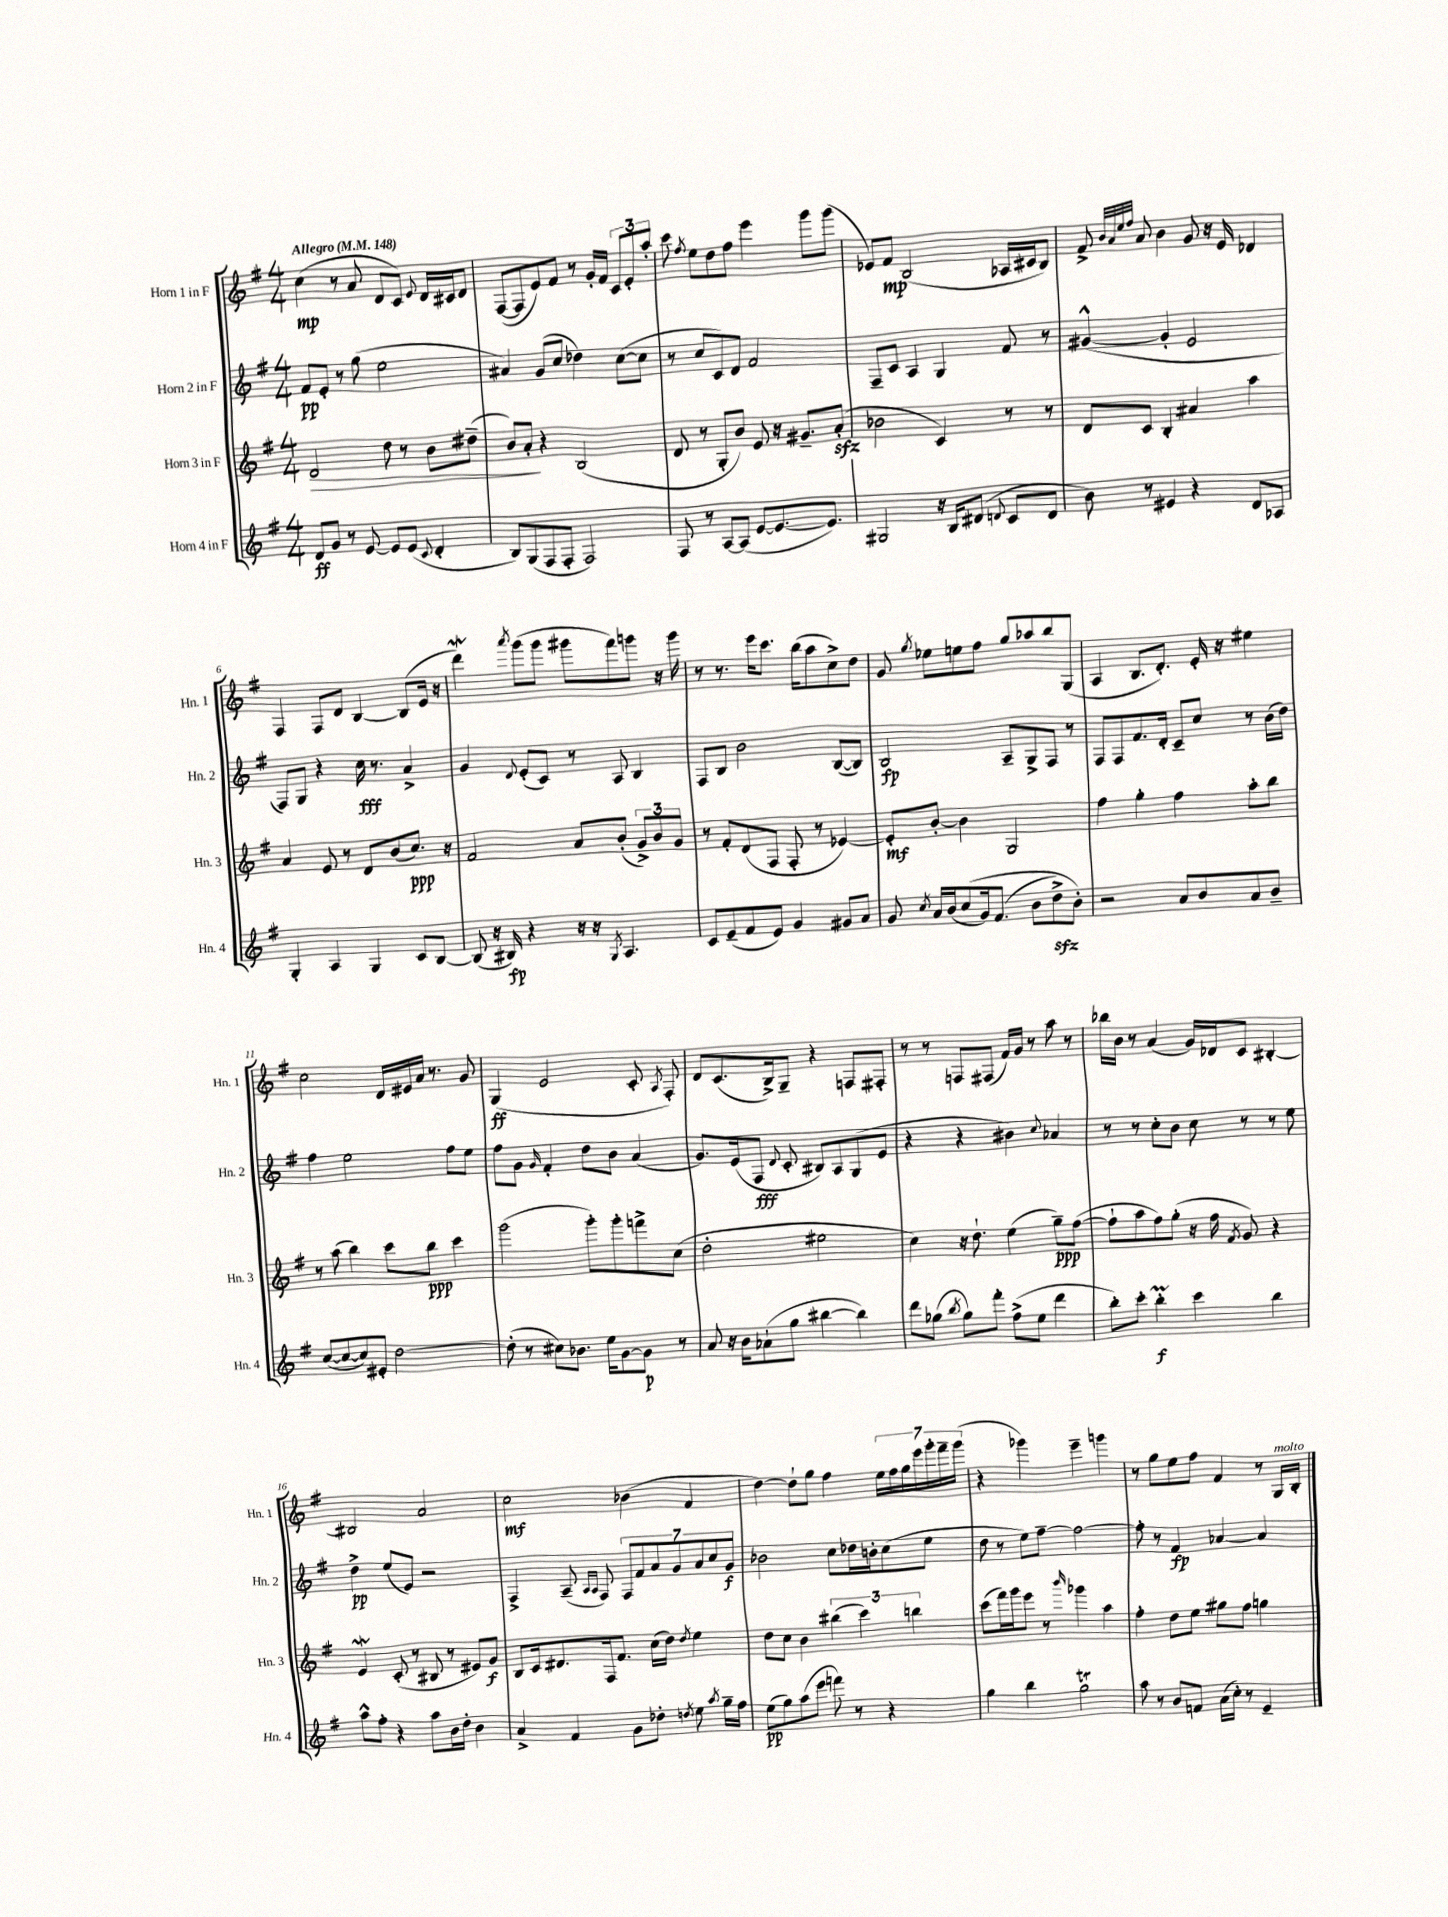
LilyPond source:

<<
\new StaffGroup <<
\new Staff = "s0" \with { instrumentName = "Horn 1 in F" shortInstrumentName = "Hn. 1" } {
    \clef treble \key g \major \numericTimeSignature \time 4/4 \tempo "Allegro" 4 = 148
    \autoBeamOff c''4\mp( r8 a'8 d'8[ c'8]) \appoggiatura { e'8 } d'16[ cis'16 d'8] |
    fis8[~( fis8 e'8) fis'8] r8 g'16[-. fis'16] \tuplet 3/2 { c'8[ e'8-. a''8]-. } |
    c'''8 \acciaccatura { fis''8 } e''8[ d''8 fis''8] e'''4 g'''8[ g'''8]( |
    ees'8[) fis'8]\mp b2( aes16[ cis'16 b8]) |
    fis'8-> \grace { b'32[ a'32 e''32 fis''32] } a'8 b'4 g'8 r16 e'16 des'4 |
    fis4 fis8[ d'8] b4~ b8[( e'16] r16 |
    d'''4\mordent) \acciaccatura { a'''8 } g'''8[( g'''8] gis'''8[ fis'''8) g'''8] r16 g'''16 |
    r8 r8. e'''16[ c'''8.] b''16[( a''8 c''8->) d''8] |
    g'8 \acciaccatura { g''8 } ees''8[ e''8 fis''8] g''8[ aes''8 b''8 g8]( |
    a4 b8.[ d'8.]-.) e'16-. r16 eis''4 |
    c''2 d'16[ eis'16 a'16] r8. g'8 |
    g4\ff( e'2 c'8-. \acciaccatura { a8 } fis8-.) |
    d'8[ c'8.( b16->) g8]-- r4 f8[ fis8]-. |
    r8 r8 f8[ fis8]( fis'16[) g'16] r8 a''8 r8 |
    bes''16[ b'16] r8 a'4( g'16[) des'16 c'8] bis4~-. |
    bis2 a'2 |
    c''2\mf bes'4( fis'4 |
    d''4~) d''8[-! g''8] fis''4 \tuplet 7/4 { e''16[ fis''16 g''16 e'''16 g'''16-. fis'''16-- g'''16]( } |
    r4 ges'''4) e'''4-- g'''4 |
    r8 g''8[ e''8 fis''8] fis'4 r8 g16[^\markup { \italic "molto" } b16]-. \bar "|." |
}
\new Staff = "s1" \with { instrumentName = "Horn 2 in F" shortInstrumentName = "Hn. 2" } {
    \clef treble \key g \major \numericTimeSignature \time 4/4
    \autoBeamOff fis'8[\pp e'8]-. r8 g''8( e''2 |
    ais'4) g'8[( c''8] des''4) c''8[~( c''8] |
    r8 c''8[ c'8) d'8] fis'2 |
    fis8[-- c'8] a4 g4 fis'8 r8 |
    gis'4~-^( gis'4-. e'2 |
    fis8[) g8] r4 c''16\fff r8. a'4-> |
    g'4 \appoggiatura { d'8 } e'8[-.( c'8]) r8 a8 b4 |
    fis8[ b8] b'2 b8[~( b8]) |
    b2\fp a8[-- g8-> fis8] r8 |
    fis8[ fis8 fis'8. d'16]-. c'8[-- c''8] r8 b'16[( d''16]) |
    fis''4 e''2 fis''8[ e''8] |
    fis''8[ g'8] \grace { g'16 } fis'4-. d''8[ b'8] a'4( |
    g'8.[) e'16( fis8]\fff \appoggiatura { d'8 } c'8-. bis8[) a8 g8( e'8] |
    r4 r4 bis'4) \appoggiatura { c''8 } aes'4 |
    r8 r8 c''8[-. b'8] c''8 r8 r8 e''8 |
    d''4->\pp e''8[( e'8]) r2 |
    fis4-> a8--( \grace { a16[ a16] } fis8) \tuplet 7/4 { fis8[ fis'8 a'8 g'8 a'8 c''8 g'8]\f } |
    bes'2 c''8[ des''16 b'16-. c''8( e''8] |
    d''8 r8 e''8[) fis''8]~-- fis''2~ |
    fis''8-. r8 fis'4\fp aes'4~ aes'4 \bar "|." |
}
\new Staff = "s2" \with { instrumentName = "Horn 3 in F" shortInstrumentName = "Hn. 3" } {
    \clef treble \key g \major \numericTimeSignature \time 4/4
    \autoBeamOff d'2\> d''8 r8 b'8[ dis''8]--( |
    b'8[) a'8]-.\! r4 b2( |
    d'8 r8 g8[-. b'8]) e'8 r16 gis'8.[-- a'8]-.\sfz( |
    bes'2 c'4) r8 r8 |
    d'8[ c'8] b4-. ais'4 a''4 |
    a'4 e'8 r8 d'8[ b'8( c''8.]\ppp) r16 |
    fis'2 a'8[ b'8]-.( \tuplet 3/2 { g'8[->) b'8 g'8] } |
    r8 fis'8[-. d'8( fis8] fis8-. r8 ees'4~) |
    ees'8[-.\mf b'8]~-. b'4 g2 |
    fis''4 g''4-. fis''4 a''8[-. b''8] |
    r8 a''8( b''4) c'''8[ b''8]\ppp c'''4 |
    g'''2( g'''8[-.) g'''8-. f'''8-> c''8]( |
    d''2-. eis''2 |
    c''4) r16 d''8.-! e''4( g''8[--\ppp) fis''8]~( |
    fis''8[-! a''8 fis''8) g''8]-.( r16 fis''16 \acciaccatura { fis'8 } g'8) r4 |
    e'4\mordent c'8-.( r8 bis8 r8 eis'8[) g'8]\f |
    b8[ c'16 dis'8. fis16 fis'8.] c''16[( d''16]) \acciaccatura { d''8 } e''4 |
    d''8[ c''8] b'4 \tuplet 3/2 { bis''4( c'''4) b''4 } |
    c'''8[( fis'''16) g'''16 e'''8] r8 \grace { b'''16 } ges'''4 a''4 |
    fis''4-. d''8[ e''8] gis''8[ fis''8] g''4 \bar "|." |
}
\new Staff = "s3" \with { instrumentName = "Horn 4 in F" shortInstrumentName = "Hn. 4" } {
    \clef treble \key g \major \numericTimeSignature \time 4/4
    \autoBeamOff d'8[\ff g'8] r8 e'8~ e'8[ e'8]( \appoggiatura { c'8 } d'4-. |
    b8[) g8( fis8 fis8]-. fis2) |
    fis8 r8 a8[~ a8]( e'8[~ e'8.~ e'8.]) |
    gis2 r16 b16[ dis'8]( \appoggiatura { d'8 } c'8[ d'8] |
    b'8) r8 eis'4 r4 d'8[ aes8] |
    g4-. a4 g4 c'8[ b8]~ |
    b8( r16 bis16\fp) r4 r16 r16 \acciaccatura { g8 } a4. |
    c'8[ e'8--( fis'8 e'8]) g'4 gis'8[ a'8] |
    g'8 \acciaccatura { c''8 } a'16[ b'16( c''8\( g'16) fis'8.]( b'8[ d''8->\sfz) b'8]-.\) |
    r2 a'8[ b'8 a'8 b'8]-- |
    c''8[~( c''8~ c''8) eis'8]-. d''2~ |
    d''8-.( r8 cis''8[) bes'8.] e''16[ g'8~ g'8]\p r8 |
    a'8 r16 b'16[ aes'8-!( g''8] bis''4~ bis''4) |
    d'''8[ ges''8]( \acciaccatura { b''8 } ges''8[) fis'''8]-. fis''8[->( e''8] d'''4 |
    b''8[-.) c'''8]-. b''4-.\prall\f c'''4 b''4 |
    a''8[-^ fis''8]-. r4 a''8[ b'16 d''16]-. b'4 |
    a'4-> fis'4 g'8[ des''8]-. \acciaccatura { d''8 } e''8 \acciaccatura { a''8 } g''16[-- fis''16] |
    e''8[\pp( g''8) a''8( e'''8] f'''8) r8 r4 |
    g''4 b''4 g''2\trill |
    a''8 r8 b'8[ f'8] a'16[( c''16]-.) r8 e'4-- \bar "|." |
}
>>
>>
